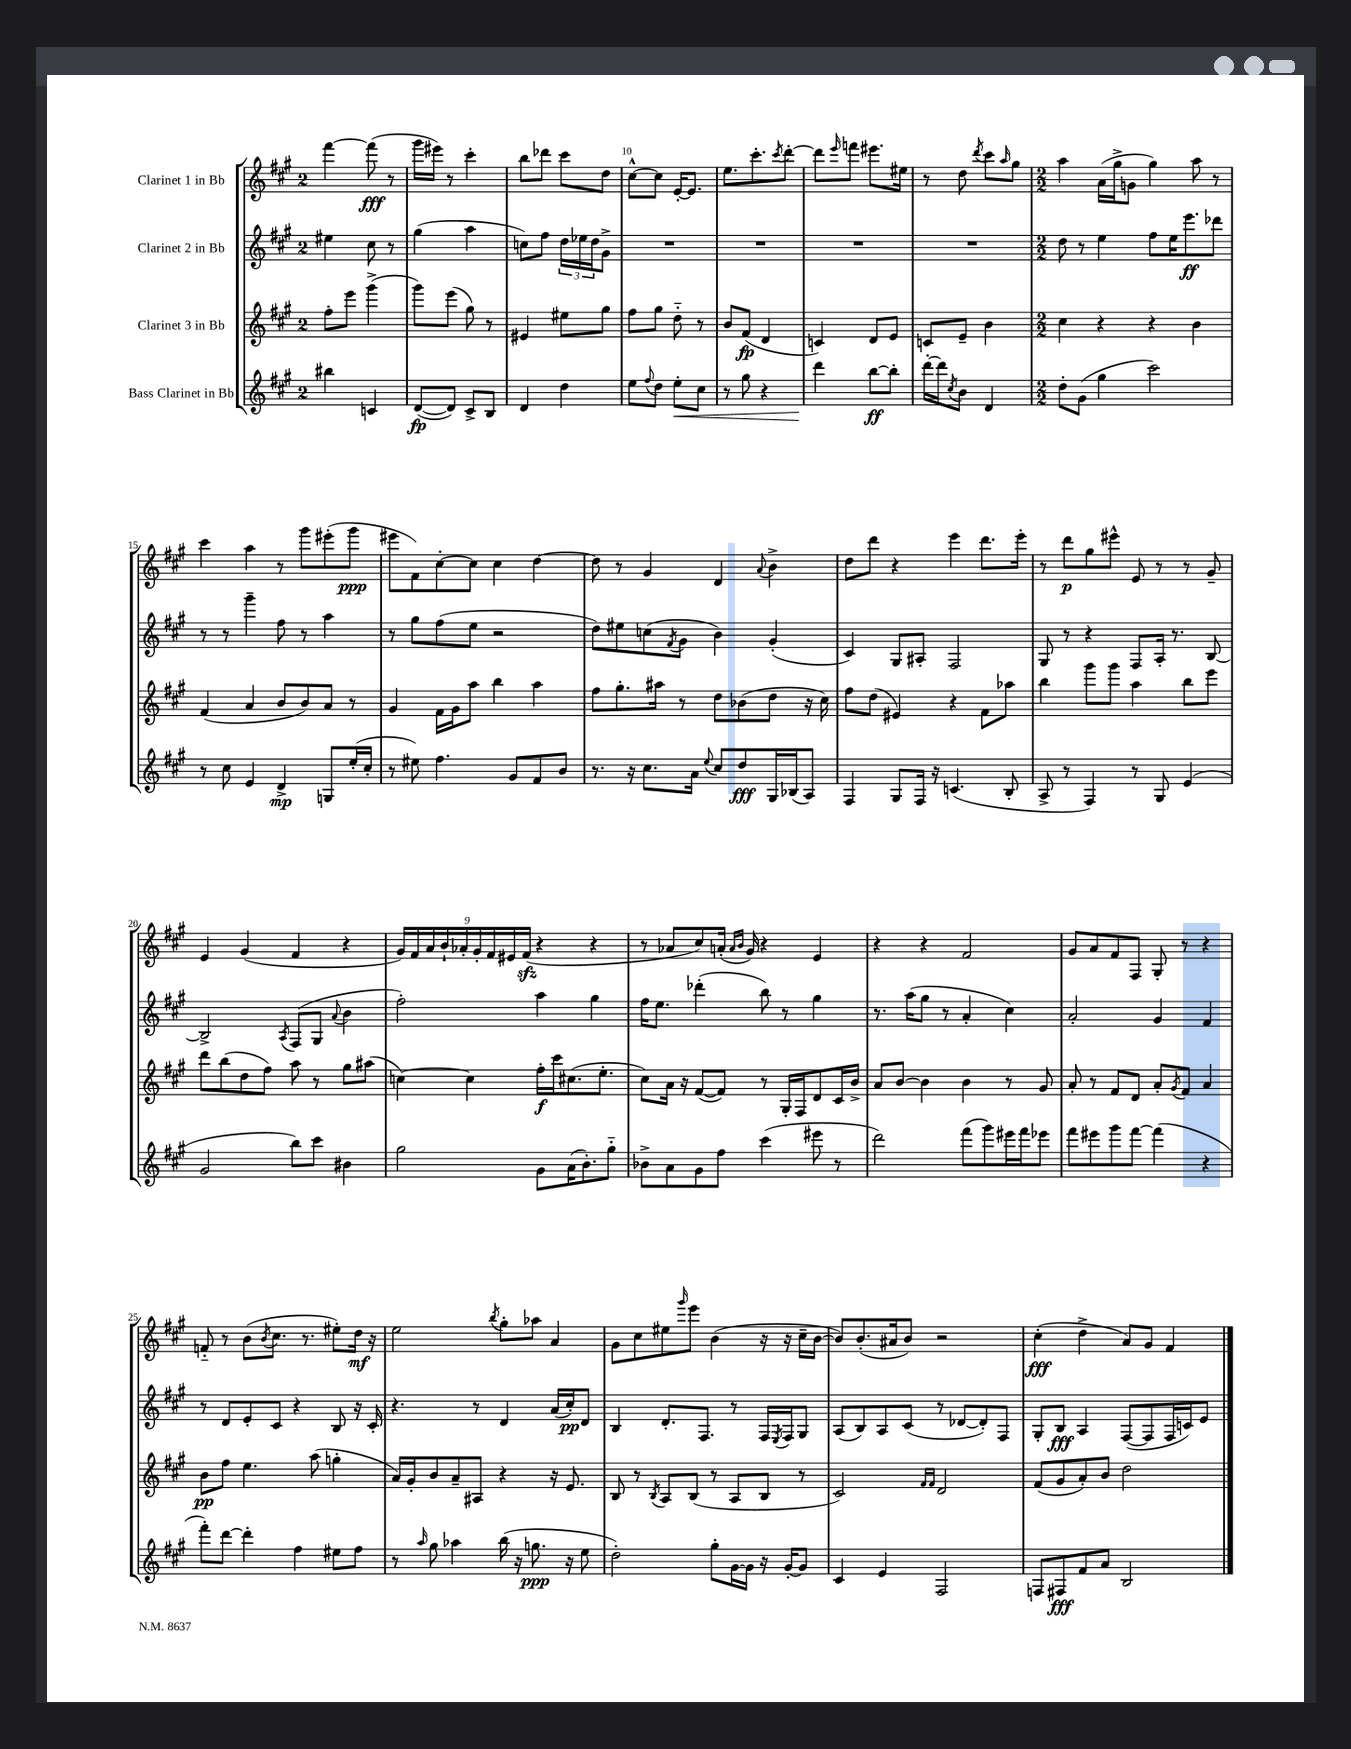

**kern	**kern	**kern	**kern
*staff4	*staff3	*staff2	*staff1
*clefG2	*clefG2	*clefG2	*clefG2
*k[f#c#g#]	*k[f#c#g#]	*k[f#c#g#]	*k[f#c#g#]
*M2/4	*M2/4	*M2/4	*M2/4
4bb#	8ff#'	4ee#	[4fff#
.	8eee	.	.
4c	(4ggg#^	8cc#	(8fff#]
.	.	8r	8r
=	=	=	=
([8d	8ggg#)	(4gg#	16ggg#
.	.	.	16eee#)
8d])	(8eee	.	8r
8c#^	8gg#)	4aa	4ccc#'
8B	8r	.	.
=	=	=	=
4d	4e#	8cc)	8bb
.	.	8ff#	8ddd-
4dd	8ee#	24dd	8ccc#
.	.	24ee-	.
.	.	24dd	.
.	8gg#	8g#^	8dd
=	=	=	=
8ee	8ff#	2r	[8cc#^^
8qqff#	.	.	.
8dd	8gg#	.	8cc#]
8ee'	8dd'~	.	[16e'
.	.	.	8.e]
8cc#	8r	.	.
=	=	=	=
8r	8b	2r	8.ee
8gg#	(8f#	.	.
.	.	.	8.ccc#'
4r	4d	.	.
.	.	.	8qccc#
.	.	.	[8ddd'
=	=	=	=
4ddd	4c)	2r	8ddd]
.	.	.	16qqeee
.	.	.	8fff
[8bb	8d	.	8.eee#
8bb']	8e	.	.
.	.	.	16ee#
=	=	=	=
[16ddd'	8c	2r	8r
16ddd]	.	.	.
8qcc#	.	.	.
8b	8e~	.	8dd
.	.	.	8qddd
4d	4b	.	8ccc#
.	.	.	16qqaa
.	.	.	8gg#
=	=	=	=
*M2/2	*M2/2	*M2/2	*M2/2
8dd'	4cc#	8dd	4aa
(8g#	.	8r	.
4gg#	4r	4ee	(16a
.	.	.	16gg#^
.	.	.	8g
2ccc#)	4r	8ff#	4gg#)
.	.	16ee	.
.	.	8.eee	.
.	4b	.	8aa
.	.	8ddd-	8r
=	=	=	=
8r	(4f#	8r	4ccc#
8cc#	.	8r	.
4e	4a	4ggg#~	4aa
4d^	8b	8ff#	8r
.	8b)	8r	8ggg#
8G	8a	4aa	(8eee#'
(16ee'	8r	.	8ggg#
16cc#'	.	.	.
=	=	=	=
8r	4g#	8r	8eee#
8ee#)	.	8gg#	8f#)
4.ff#	16f#	(8ff#	[8cc#'
.	16g#	.	.
.	8aa	8ee	8cc#]
.	4bb	2r	4cc#
8g#	.	.	.
8f#	4aa	.	[4dd
8b	.	.	.
=	=	=	=
8.r	8ff#	8dd)	8dd]
.	8.gg#'	8ee#	8r
16r	.	.	.
8.cc#	.	(8cc	4g#
.	16aa#	.	.
.	.	8qf#	.
.	8r	8g#	.
16a	.	.	.
8qqee	.	.	.
8cc#	8dd	4b)	4d
8dd	(8b-	.	.
.	.	.	8qqa
16G#	8dd	(4g#'	4b^
(16B-	.	.	.
8A)	16r	.	.
.	16cc#)	.	.
=	=	=	=
4F#	8ff#	4c#)	8dd
.	(8dd	.	8ddd
8G#	4e#)	8G#	4r
16F#	.	8A#'	.
16r	.	.	.
(4.c	4r	2F#	4eee
.	8f#	.	8.ddd
8B'	8aa-	.	.
.	.	.	16eee'
=	=	=	=
8A^	4bb	8G#	8r
8r	.	8r	8ddd
4F#)	8ggg#	4r	8gg#
.	8ggg#	.	8eee#^^
8r	4aa	8F#	8e
8G#	.	16A'	8r
.	.	8.r	.
(4e	8bb	.	8r
.	8eee	[8B	8g#~
=	=	=	=
2g#	8ddd	2B^]	4e
.	(8bb	.	.
.	8dd	.	(4g#
.	8ff#)	.	.
.	.	8qA	.
8bb)	8aa	(8F#	4f#
8ccc#	8r	8G#	.
.	.	8qqa	.
4b#	8gg#	4b	4r
.	(8aa#	.	.
=	=	=	=
2gg#	[4cc)	2ff#')	18g#)
.	.	.	18f#
.	.	.	18a
.	.	.	18b`
.	.	.	18a-'
.	4cc]	.	.
.	.	.	18g#'
.	.	.	18f#
.	.	.	18e#
.	.	.	(18f#
8g#	16ff#'	4aa	4r
.	16ccc#	.	.
(16a	(8.cc#	.	.
8.b')	.	.	.
.	.	4gg#	4r
.	8.ee'	.	.
8gg#'~	.	.	.
=	=	=	=
8b-^	8cc#)	16ff#	8r
.	.	8.ee	.
8a	16a	.	8a-
.	16r	.	.
8g#	([8f#	(4ddd-'	8cc#)
8ff#	8f#])	.	(16a'
.	.	.	16qqa
.	.	.	16qqb
.	.	.	16g#)
(4ccc#	8r	8bb)	4r
.	16G#'	8r	.
.	16F#	.	.
8eee#	8d	4gg#	4e
8r	16c#	.	.
.	16b^	.	.
=	=	=	=
2ddd)	8a	8.r	4r
.	[8b	.	.
.	.	(16aa	.
.	4b]	8gg#	4r
.	.	8r	.
(8fff#	4b	4a'	2f#
8ggg#)	.	.	.
16eee#	8r	4cc#)	.
16fff#	.	.	.
8eee-	8g#	.	.
=	=	=	=
8fff#	8a'	2a'	8g#
8eee#	8r	.	8a
8ggg#	8f#	.	8f#
[8fff#	8d	.	8F#
(4fff#]	8a'	4g#	8G#'
.	8qg#	.	.
.	8f#	.	8r
4r	4a	4f#	4r
=	=	=	=
8fff#')	8b	8r	8f'~
[8ddd	8ff#	8d	8r
4ddd']	4.ee	8e'	(8b
.	.	.	8qb
.	.	8c#	8.cc#
4ff#	.	4r	.
.	.	.	8.r
.	(8aa	.	.
8ee#	4gg'	8B	8ee#')
8ff#	.	16r	16dd
.	.	16c#'	16r
=	=	=	=
8r	16a)	4.r	2ee
.	16g#'	.	.
16qqaa	.	.	.
8gg#	8b	.	.
4aa-	8a~	.	.
.	8A#	8r	.
.	.	.	8qbb
(16bb	4r	4d	8gg#'
16r	.	.	.
8.gg	.	.	8aa-
.	16r	(16a	4a
16r	8.e	16cc#')	.
8ee	.	8d	.
=	=	=	=
2dd')	8B	4B	8g#
.	8r	.	8cc#
.	8qB	.	.
.	8A	8.d'	8ee#
.	.	.	16qqggg#
.	(8B	.	8eee
.	.	8.F#	.
8gg#'	8r	.	(4b
[16g#	8A	8r	.
16g#]	.	.	.
16r	8B	16F#	16r
.	.	8qE	.
[16g#'	.	16F#	16r
8g#]	8r	8G#	16cc#~
.	.	.	[16b
=	=	=	=
4c#	2c#)	(8A	8b])
.	.	8B)	(8.b'
4e	.	8A	.
.	.	.	16a#
.	.	(8c#	8b)
.	16qqf#	.	.
.	16qqf#	.	.
2F#	2d	8r	2r
.	.	[8d-	.
.	.	8d-'])	.
.	.	8F#	.
=	=	=	=
8F	(8f#	8G#'	(4cc#'
8F#	8g#	8B	.
8f#	8a')	4A	4dd^
8a	8b	.	.
2B	2dd	([8F#	8a)
.	.	8F#]	8g#
.	.	16F#	4f#
.	.	16c)	.
.	.	8e	.
==	==	==	==
*-	*-	*-	*-
